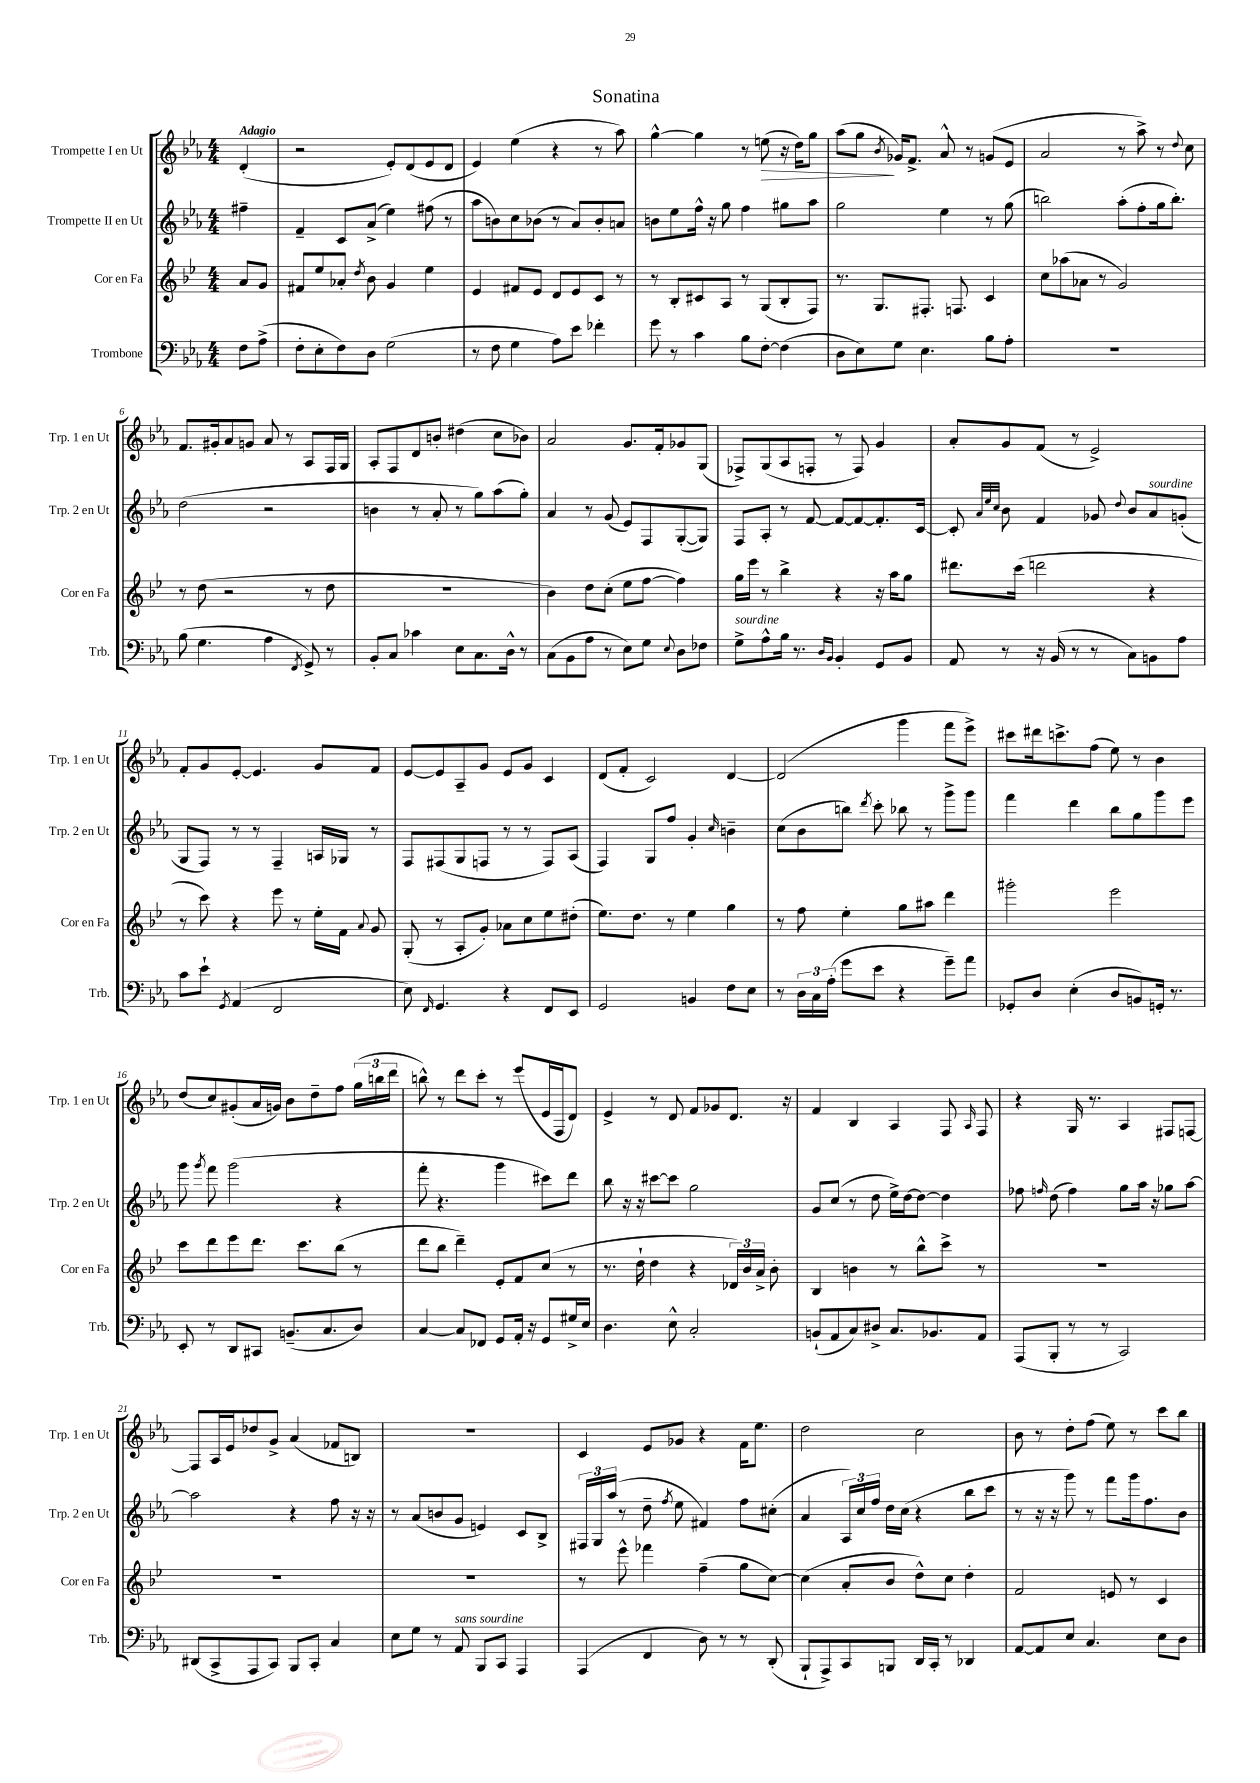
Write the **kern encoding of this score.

**kern	**kern	**kern	**kern	**dynam
*part4	*part3	*part2	*part1	*part1
*staff4	*staff3	*staff2	*staff1	*staff1
*I"Trombone	*I"Cor en Fa	*I"Trompette II en Ut	*I"Trompette I en Ut	*
*I'Trb.	*I'Cor en Fa	*I'Trp. 2 en Ut	*I'Trp. 1 en Ut	*
*clefF4	*clefG2	*clefG2	*clefG2	*
*k[b-e-a-]	*k[b-e-]	*k[b-e-a-]	*k[b-e-a-]	*
*M4/4	*M4/4	*M4/4	*M4/4	*
=	=	=	=	=
!	!	!	!LO:TX:a:B:t=Adagio	!
8F\L	8a/L	4ff#X~\	(4d'/	.
(8A-^\J	8g/J	.	.	.
=1	=1	=1	=1	=1
8F'\L	8f#X/L	4f~/	2r	.
8E-'\	8ee-/	.	.	.
8F\)	8a-X'/J	8c/L	.	.
.	8qdd/	.	.	.
8D\J	8b-\	(8a-^/J	.	.
(2G\	4g/	4ee-\)	8e-'/L)	.
.	.	.	(8d/	.
.	4ee-\	(8ff#X\	8e-/	.
.	.	8r	8d/J	.
=2	=2	=2	=2	=2
8r	4e-/	8aa-\L	4e-/)	.
8F\	.	8bn\)	.	.
4G\	8f#X/L	8cc\	(4ee-\	.
.	8e-/J	(8b-X\J	.	.
8A-\L)	8d/L	8r	4r	.
8e-\J	8e-/	8a-/L)	.	.
4f-X'\	8c/J	8b-'/	8r	.
.	8r	8an/J	8aa-\)	.
=3	=3	=3	=3	=3
8g\	8r	8bn\L	[4gg^^\	.
8r	8B-'/L	8ee-\	.	.
4c\	8c#X/	16ff^^\Jk	4gg\]	.
.	.	16r	.	.
.	8A/J	8gg\	.	.
8B-\L	8r	4ff\	8r	.
!	!	!	!	!LO:HP:b
[8F'\J	(8G/L	.	(8een\	>
(4F\]	8B-'/	8gg#X\L	16r	.
.	.	.	16dd\KL)	.
.	8F/J)	8aa-\J	8gg\J	.
=4	=4	=4	=4	=4
8D\L	8.r	2gg\	(8aa-\L	.
8E-\)	.	.	8gg\J	.
.	8.G/L	.	.	.
.	.	.	8qb-/	.
8G\J	.	.	16g-X/KL)	]
.	.	.	8.f^/J	.
4.E-\	8.F#X'/J	.	.	.
.	.	4ee-\	8a-^^/	.
.	8.Fn/	.	.	.
.	.	.	8r	.
8B-\L	4c/	8r	(8gn/L	.
8A-'\J	.	(8gg\	8e-/J	.
=5	=5	=5	=5	=5
1r	8cc\L	2bbn\)	2a-/	.
.	(8aa-X\	.	.	.
.	8a-X\J	.	.	.
.	8r	.	.	.
.	2g/)	(8aa-'\L	8r	.
.	.	8ff'\	8aa-^\)	.
.	.	16gg\k	8r	.
.	.	8.bb'\J)	.	.
.	.	.	8qqdd/	.
.	.	.	8cc\	.
!!LO:LB:g=z
=6	=6	=6	=6	=6
(8B-\	8r	(2dd\	8.f/L	.
4.G\	(8dd\	.	.	.
.	.	.	16g#X'/k	.
.	2r	.	8a-/	.
.	.	.	8gn/J	.
4A-\	.	2r	8a-/	.
.	.	.	8r	.
8qFF/	.	.	.	.
8GG^/)	8r	.	8A-/L	.
8r	8dd\	.	16F/L	.
.	.	.	16G/JJ	.
=7	=7	=7	=7	=7
8BB-'/L	1r	4bn\	8A-'/L	.
8C/J	.	.	8F/	.
4c-X\	.	8r	8d/	.
.	.	8a-'/	8bn'/J	.
8E-\L	.	8r	(4dd#X\	.
8.C\	.	8gg\L)	.	.
.	.	(8aa-\	8cc\L	.
16D^^\Jk	.	.	.	.
8r	.	8gg'\J)	8b-X\J)	.
=8	=8	=8	=8	=8
(8C\L	4b-\)	4a-/	2a-/	.
8BB-\	.	.	.	.
8A-\J	8dd\L	8r	.	.
8r	(8cc'\J	(8g/	.	.
8E-\L)	8ee-\L	8e-/L)	8.g/L	.
8G\J	[8ff\J	8F/	.	.
.	.	.	16f'/k	.
8qqE-/	.	.	.	.
8D\L	4ff\])	([8G'/	8g-X/	.
8F-X\J	.	8G/J])	(8G/J	.
=9	=9	=9	=9	=9
!LO:TX:a:i:t=sourdine	!	!	!	!
8G^\L	16gg\LL	8F/L	8F-X^/L)	.
.	16eee-\JJ	.	.	.
8A-^^\	8r	8A-'/J	(8G/	.
16B-\Jk	4bb-^\	8r	8A-/	.
8.r	.	.	.	.
.	.	[8f/	8Fn'/J	.
16qqD/LL	.	.	.	.
16qqBB-/JJ	.	.	.	.
4BB-'/	4r	8f/L_	8r	.
.	.	8f/_	8F/)	.
8GG/L	16r	8.f'/]	4g/	.
.	16aa\KL	.	.	.
8BB-/J	8gg\J	.	.	.
.	.	[16c/Jk	.	.
=10	=10	=10	=10	=10
8AA-/	8.ddd#X\L	8c'/]	8a-'/L	.
.	.	32qqa-/LLL	.	.
.	.	32qqee-/	.	.
.	.	32qqcc/JJJ	.	.
8r	.	8b-\	8g/	.
.	(16ccc\Jk	.	.	.
16r	2dddn\	4f/	(8f/J	.
(16BB-/	.	.	.	.
8r	.	.	8r	.
8r	.	8g-X/	2e-^/)	.
.	.	8qqdd/	.	.
8C\L)	.	8b-/L	.	.
!	!	!LO:TX:a:i:t=sourdine	!	!
8BBn\	4r	8a-/	.	.
8A-\J	.	(8gn'/J	.	.
!!LO:LB:g=z
=11	=11	=11	=11	=11
8c\L	8r	8G/L	8f'/L	.
8e-`\J	8ccc\)	8F/J)	8g/	.
8qGG/	.	.	.	.
(4AA-/	4r	8r	[8e-'/J	.
.	.	8r	4.e-/]	.
2FF/	8eee-\	4F~/	.	.
.	8r	.	.	.
.	16ee-'\LL	16An/LL	8g/L	.
.	16f\JJ	16G-X/JJ	.	.
.	8qqa/	.	.	.
.	8g/	8r	8f/J	.
=12	=12	=12	=12	=12
8E-\)	(8G'/	8F/L	[8e-/L	.
16qqFF/	.	.	.	.
4.GG/	8r	(8F#X/	8e-/]	.
.	8A'/L	8G/	8A-~/	.
.	8g'/J)	8Fn/J	8g/J	.
4r	8a-X\L	8r	8e-/L	.
.	8cc\	8r	8g/J	.
8FF/L	8ee-\	8F/L)	4c/	.
8EE-/J	(8dd#X'\J	(8A-/J	.	.
=13	=13	=13	=13	=13
2GG/	8.ee-\L)	4F/)	(8d/L	.
.	.	.	8f'/J	.
.	8.dd\J	.	.	.
.	.	8G/L	2c/)	.
.	8r	8ff/J	.	.
4BBn/	4ee-\	4g'/	.	.
.	.	16qqcc/	.	.
8F\L	4gg\	4bn~\	[4d/	.
8E-\J	.	.	.	.
=14	=14	=14	=14	=14
8r	8r	(8cc\L	(2d/]	.
24D\LL	8ff\	8b-\	.	.
24C\	.	.	.	.
(24A-'\JJ	.	.	.	.
8g\L	4ee-'\	8bbn\J)	.	.
.	.	8qddd/	.	.
8e-\J	.	8ccc'\	.	.
4r	8gg\L	8bb-X\	4ggg\	.
.	8aa#X\J	8r	.	.
8g~\L)	4ddd\	8ggg^\L	8fff\L	.
8a-\J	.	8ggg\J	8eee-^\J)	.
=15	=15	=15	=15	=15
8GG-X'/L	2ggg#X'\	4fff\	8ccc#X\L	.
8D/J	.	.	16ddd#X\k	.
.	.	.	8.cccn^\	.
(4E-'\	.	4ddd\	.	.
.	.	.	(8ff\J	.
8D/L	2eee-\	8bb-\L	8ee-\)	.
8BBn/)	.	8gg\	8r	.
16GGn'/Jk	.	8ggg\	4b-\	.
8.r	.	.	.	.
.	.	8eee-\J	.	.
!!LO:LB:g=z
=16	=16	=16	=16	=16
8EE-'/	8ccc\L	8ggg\	(8dd/L	.
.	.	8qggg/	.	.
8r	8ddd\	8fff\	8cc/)	.
8DD/L	8eee-\	(2ggg\	(8g#X'/	.
8CC#X/J	8.ddd\J	.	16a-/L	.
.	.	.	16gn/JJ)	.
(8.BBn~/L	.	.	8b-\L	.
.	8.ccc\L	.	.	.
.	.	.	8dd~\	.
8.C/	.	.	.	.
.	(8bb-\J	4r	8ff\J	.
8D/J)	8r	.	(24gg\LL	.
.	.	.	24bbn\	.
.	.	.	24ddd\JJ	.
=17	=17	=17	=17	=17
[4C/	8ddd\L	8fff'\	8bbn^^\)	.
.	8bb-\J	4.r	8r	.
8C/L]	4ddd~\)	.	8ddd\L	.
8FF-X/J	.	.	8ccc'\J	.
8GG/L	8e-'/L	4ggg\	8r	.
16AA-'/Jk	8f/	.	(8eee-/L	.
16r	.	.	.	.
8GG/L	(8cc/J	8ccc#X\L)	16e-/L	.
.	.	.	16F/J	.
16G#X^/L	8r	8ddd\J	8d/J)	.
16E-/JJ	.	.	.	.
=18	=18	=18	=18	=18
4.D\	8.r	8bb-\	4e-^/	.
.	.	16r	.	.
.	16dd`\	16r	.	.
.	4dd\	[8ccc#X\L	8r	.
8E-^^\	.	8ccc#\J]	8d/	.
2C'/	4r	2gg\	8f/L	.
.	.	.	8g-X/	.
.	24d-X/LL)	.	8.d/J	.
.	24b-/	.	.	.
.	24a^/JJ	.	.	.
.	8b-'\	.	.	.
.	.	.	16r	.
=19	=19	=19	=19	=19
(8BBn`/L	4B-/	8g/L	4f/	.
8AA-/	.	(8cc/J	.	.
8C/)	4bn\	8r	4B-/	.
8D#X^/J	.	8dd\	.	.
8.C/L	8r	16ee-^\LL)	4A-/	.
.	.	[16dd\J	.	.
.	8bb-^^\L	8dd\J_	.	.
8.BB-X/	.	.	.	.
.	8ccc^\J	4dd\]	8F/	.
.	.	.	16qqA-/	.
8AA-/J	8r	.	8F/	.
=20	=20	=20	=20	=20
(8AAA-/L	1r	8ff-X\	4r	.
.	.	16qqffn/	.	.
8BBB-'/J	.	(8dd\	.	.
8r	.	4ff\)	16G/	.
.	.	.	8.r	.
8r	.	.	.	.
2CC/)	.	8gg\L	4A-/	.
.	.	16aa-\Jk	.	.
.	.	16r	.	.
.	.	8gg-X\L	8F#X/L	.
.	.	[8aa-\J	[8Fn/J	.
!!LO:LB:g=z
=21	=21	=21	=21	=21
(8DD#X/L	1r	2aa-\]	8F/L]	.
8CC^/	.	.	16A-/L	.
.	.	.	16e-/J	.
8AAA-/	.	.	8dd-X/	.
8CC/J)	.	.	8g^/J	.
8BBB-/L	.	4r	(4a-/	.
8CC'/J	.	.	.	.
4C/	.	8ff\	8f-X/L	.
.	.	16r	8Bn/J)	.
.	.	16r	.	.
=22	=22	=22	=22	=22
8E-\L	1r	8r	1r	.
8G\J	.	(8a-/L	.	.
8r	.	8bn/	.	.
!LO:TX:a:i:t=sans sourdine	!	!	!	!
8AA-/	.	8g/J	.	.
8BBB-/L	.	4en/)	.	.
8CC/J	.	.	.	.
4AAA-/	.	8c/L	.	.
.	.	8B-^/J	.	.
=23	=23	=23	=23	=23
(4AAA-/	8r	24F#X/LL	4c/	.
.	.	24G/	.	.
.	.	(24aa-/JJ	.	.
.	8eee-^^\	8r	.	.
4FF/	4fff-X\	8dd~\	8e-/L	.
.	.	8qff/	.	.
.	.	8ee-\	8g-X/J	.
8D\)	(4ff~\	4f#X/)	4r	.
8r	.	.	.	.
8r	8gg\L	8ff\L	16f\KL	.
.	.	.	8.ee-\J	.
(8DD'/	[8cc\J)	(8cc#X'\J	.	.
=24	=24	=24	=24	=24
8BBB-`/L	(4cc\]	4a-/	2dd\	.
8AAA-^/)	.	.	.	.
8CC/	8a'/L	24A-/LL)	.	.
.	.	24cc/	.	.
.	.	24ff/JJ	.	.
8BBBn/J	8b-/J	16dd\LL	.	.
.	.	(16cc\JJ	.	.
16DD/LL	8dd^^\L)	4r	2cc\	.
16CC'/JJ	.	.	.	.
8r	8cc\J	.	.	.
4DD-X/	4dd'\	8bb-\L	.	.
.	.	8ccc\J	.	.
=25	=25	=25	=25	=25
[8AA-/L	2f/	8r	8b-\	.
8AA-/]	.	16r	8r	.
.	.	16r	.	.
8E-/J	.	8ggg\)	8dd'\L	.
4.C/	.	8r	(8ff\J	.
.	8en/	8fff\L	8ee-\)	.
.	8r	16ggg\k	8r	.
.	.	8.ff\	.	.
8E-\L	4c/	.	8ccc\L	.
8D\J	.	8b-\J	8bb-\J	.
==	==	==	==	==
*-	*-	*-	*-	*-
